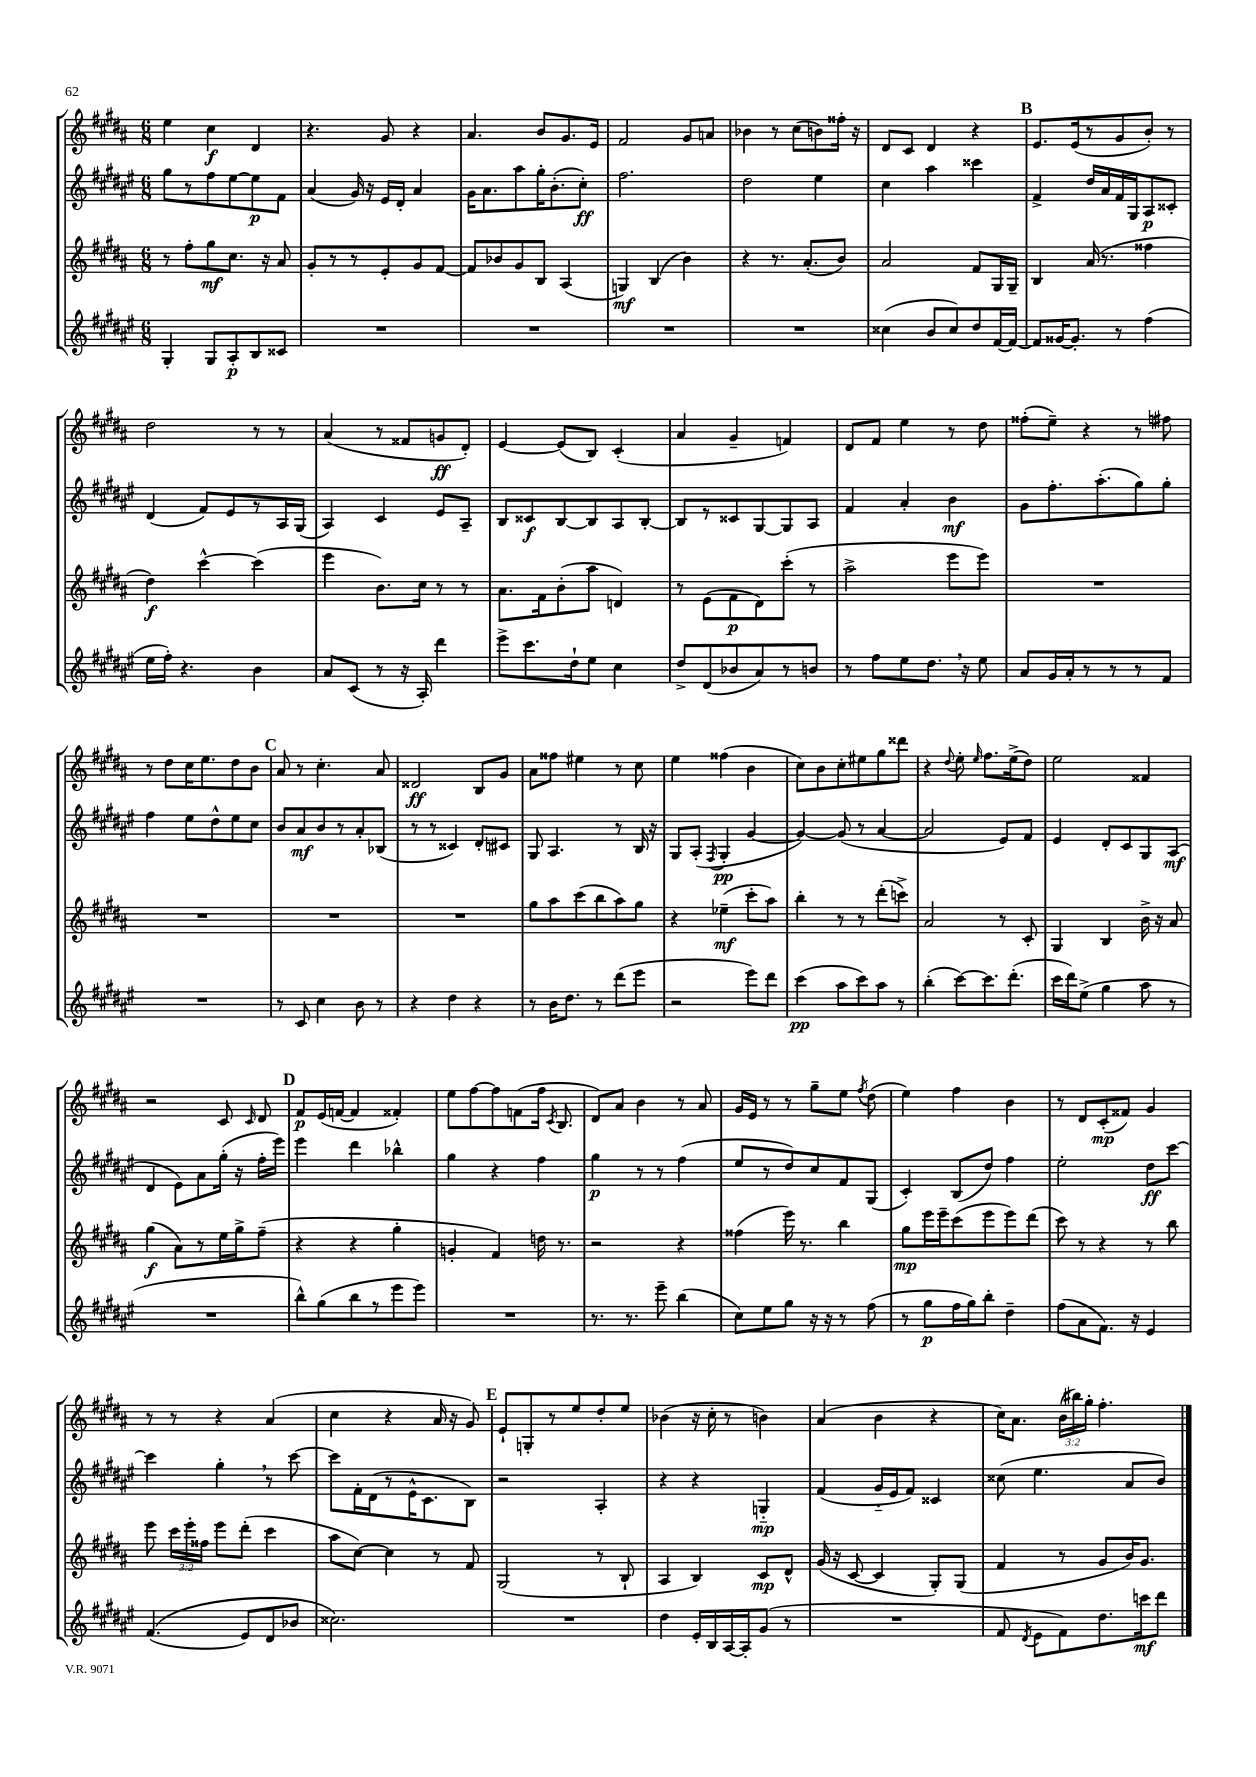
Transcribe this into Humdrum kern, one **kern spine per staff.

**kern	**kern	**kern	**kern
*staff4	*staff3	*staff2	*staff1
*clefG2	*clefG2	*clefG2	*clefG2
*k[f#c#g#d#a#e#]	*k[f#c#g#d#a#]	*k[f#c#g#d#a#e#]	*k[f#c#g#d#a#]
*M6/8	*M6/8	*M6/8	*M6/8
4G#'	8r	8gg#	4ee
.	8ff#'	8r	.
8G#	8gg#	8ff#	4cc#
8A#'	8.cc#	[8ee#	.
8B	.	8ee#]	4d#
.	16r	.	.
8c##	8a#	8f#	.
=	=	=	=
2.r	8g#'	(4a#	4.r
.	8r	.	.
.	8r	16g#)	.
.	.	16r	.
.	8e'	16e#	8g#
.	.	16d#'	.
.	8g#	4a#	4r
.	[8f#	.	.
=	=	=	=
2.r	8f#]	16g#	4.a#
.	.	8.a#	.
.	8b-	.	.
.	8g#	8aa#	.
.	8B	16gg#'	8b
.	.	(8.b'	.
.	(4A#	.	8.g#
.	.	8cc#')	.
.	.	.	16e
=	=	=	=
2.r	4G)	2.ff#	2f#
.	(4B	.	.
.	4b)	.	8g#
.	.	.	8a
=	=	=	=
2.r	4r	2dd#	4b-
.	8.r	.	8r
.	.	.	(8cc#
.	(8.a#'	.	.
.	.	4ee#	8b)
.	8b)	.	16ff##'
.	.	.	16r
=	=	=	=
(4cc##	2a#	4cc#	8d#
.	.	.	8c#
8b	.	4aa#	4d#
8cc##)	.	.	.
8dd#	8f#	4ccc##	4r
[16f#	16G#	.	.
16f#_	16G#~	.	.
=	=	=	=
8f#]	4B	4f#^	8.e
[16g##	.	.	.
8.g##']	.	.	(16e
.	(16a#	16dd#	8r
.	8.r	16a#	.
8r	.	16f#	8g#
.	.	16G#	.
(4ff#	4ff##	8A#	8b')
.	.	8c##'	8r
=	=	=	=
16ee#	4dd#)	(4d#	2dd#
16ff#')	.	.	.
4.r	.	.	.
.	[4ccc#^^	8f#)	.
.	.	8e#	.
4b	(4ccc#]	8r	8r
.	.	16A#	8r
.	.	(16G#	.
=	=	=	=
8a#	4eee	4A#)	(4a#
(8c#	.	.	.
8r	8.b)	4c#	8r
16r	.	.	8f##
16A#')	16cc#	.	.
4ddd#	8r	8e#	8g
.	8r	8A#~	8d#')
=	=	=	=
8eee#^	8.a#	8B	[4e
8.ccc#	.	8c##	.
.	16f#	.	.
.	(8b'	[8B	(8e]
16dd#`	.	.	.
8ee#	8aa#	8B]	8B)
4cc#	4d)	8A#	(4c#'
.	.	[8B'	.
=	=	=	=
8dd#^	8r	8B]	4a#
(8d#	(8e	8r	.
8b-	8f#	8c##	4g#~
8a#)	8d#)	[8G#	.
8r	(8ccc#'	8G#]	4f)
8b	8r	8A#	.
=	=	=	=
8r	2aa#^	4f#	8d#
8ff#	.	.	8f#
8ee#	.	4a#'	4ee
8.dd#	.	.	.
.	8eee	4b	8r
16r	.	.	.
8ee#	8eee)	.	8dd#
=	=	=	=
8a#	2.r	8g#	(8ff##'
16g#	.	8.ff#'	8ee~)
16a#'	.	.	.
8r	.	.	4r
.	.	(8.aa#'	.
8r	.	.	.
8r	.	8gg#)	8r
8f#	.	8gg#'	8ff#
=	=	=	=
2.r	2.r	4ff#	8r
.	.	.	8dd#
.	.	8ee#	16cc#
.	.	.	8.ee
.	.	8dd#^^	.
.	.	8ee#	8dd#
.	.	8cc#	8b
=	=	=	=
8r	2.r	8b	8a#
8c#	.	8a#	8r
4cc#	.	8b	4.cc#'
.	.	8r	.
8b	.	8a#'	.
8r	.	(8B-	8a#
=	=	=	=
4r	2.r	8r	2d##
.	.	8r	.
4dd#	.	4c##)	.
4r	.	8d#'	8B
.	.	8c#	8g#
=	=	=	=
8r	8gg#	8G#	8a#
16b	8aa#	4.A#	8ff##
8.dd#	.	.	.
.	(8ccc#	.	4ee#
8r	8bb	.	.
(8ddd#	8aa#)	8r	8r
8eee#	8gg#	16B	8cc#
.	.	16r	.
=	=	=	=
2r	4r	8G#	4ee
.	.	(8A#'	.
.	.	8qF#	.
.	(4ee-~	4G#'	(4ff##
8eee#)	8ccc#'	[4g#	4b
8ddd#	8aa#)	.	.
=	=	=	=
(4ccc#	4bb'	4g#_)	8cc#)
.	.	.	8b
8aa#	8r	(8g#]	8cc#'
8ccc#)	8r	8r	8ee#
8aa#	(8ddd#'	[4a#	8gg#
8r	8ccc^)	.	8ddd##
=	=	=	=
(4bb'	2a#	2a#]	4r
.	.	.	8qqdd#
[8ccc#)	.	.	8ee'
.	.	.	16qqee
8.ccc#]	.	.	8.ff#
.	8r	8e#)	.
(8.ddd#'	.	.	(16ee^
.	8c#'	8f#	8dd#)
=	=	=	=
16ccc#	4G#	4e#	2ee
16ddd#)	.	.	.
(8ee#^	.	.	.
4gg#	4B	8d#'	.
.	.	8c#	.
8aa#	16b^	8G#	4f##
.	16r	.	.
8r	8a#	(8A#	.
=	=	=	=
2.r	(4gg#	4d#	2r
.	8a#)	8e#)	.
.	8r	8a#	.
.	16ee	(16gg#'	8c#
.	16gg#^	16r	.
.	.	.	16qqc#
.	(8ff#~	16ff#'	8d#
.	.	16eee#)	.
=	=	=	=
8bb^^)	4r	4eee#	8f#
(8gg#	.	.	(16e
.	.	.	[16f
8bb	4r	4ddd#	4f]
8r	.	.	.
8eee#	4gg#'	4bb-^^	4f##')
8eee#)	.	.	.
=	=	=	=
2.r	4g'	4gg#	8ee
.	.	.	[8ff#
.	4f#)	4r	8ff#]
.	.	.	(8f
.	16dd	4ff#	16ff#
.	.	.	8qc#
.	8.r	.	8.B
=	=	=	=
8.r	2r	4gg#	8d#)
.	.	.	8a#
8.r	.	.	.
.	.	8r	4b
8eee#~	.	8r	.
(4bb	4r	(4ff#	8r
.	.	.	8a#
=	=	=	=
8cc#)	(4ff##	8ee#	16g#
.	.	.	16e
8ee#	.	8r	8r
8gg#	16eee)	8dd#)	8r
.	8.r	.	.
16r	.	8cc#	8gg#~
16r	.	.	.
8r	4bb	8f#	8ee
.	.	.	8qff#
(8ff#	.	(8G#	(8dd#
=	=	=	=
8r	8gg#	4c#')	4ee)
8gg#	16eee	.	.
.	16eee~	.	.
16ff#	(8ccc#	(8B	4ff#
16gg#)	.	.	.
8bb'	8eee	8dd#)	.
4dd#~	8eee)	4ff#	4b
.	(8ddd#	.	.
=	=	=	=
(8ff#	8ccc#)	2ee#'	8r
8a#	8r	.	8d#
8.f#)	4r	.	(8c#'
.	.	.	8f##)
16r	.	.	.
4e#	8r	8dd#	4g#
.	8bb	[8ccc#	.
=	=	=	=
&((4.f#	8eee	4ccc#]	8r
.	24ccc#	.	8r
.	24eee'	.	.
.	24ff##	.	.
.	8eee	4gg#'	4r
8e#)	(8ddd#'	.	.
8d#	4ccc#	8r	(4a#
8b-	.	[8ccc#	.
=	=	=	=
2.cc##&)	8aa#	8ccc#]	4cc#
.	[8cc#)	16f#'	.
.	.	(16d#	.
.	4cc#]	8r	4r
.	.	16e#^^	.
.	.	8.c#	.
.	8r	.	16a#
.	.	.	16r
.	8f#	8B)	8g#)
=	=	=	=
2.r	(2G#	2r	8e`
.	.	.	8G'
.	.	.	8r
.	.	.	8ee
.	8r	4A#'	8dd#'
.	8B`	.	8ee
=	=	=	=
4dd#	4A#	4r	(4b-
16e#'	4B)	4r	16r
16B	.	.	16cc#'
[16A#	.	.	8r
16A#']	.	.	.
(8g#	8c#	4G'~	4b)
8r	8d#^^	.	.
=	=	=	=
2.r	(16g#	(4f#	(4a#
.	16r	.	.
.	[8c#	.	.
.	4c#]	16g#'~	4b
.	.	16e#	.
.	.	8f#)	.
.	8G#')	4c##	4r
.	(8G#	.	.
=	=	=	=
8f#	4f#	(8cc##	16cc#)
.	.	.	8.a#
8qd#	.	.	.
8e#	.	4.ee#	.
8f#)	8r	.	(24b
.	.	.	24bb#)
.	.	.	24gg#'
8.dd#	8g#	.	4.ff#'
.	16b)	8a#	.
16ccc	8.g#	.	.
8ddd#	.	8b)	.
==	==	==	==
*-	*-	*-	*-
